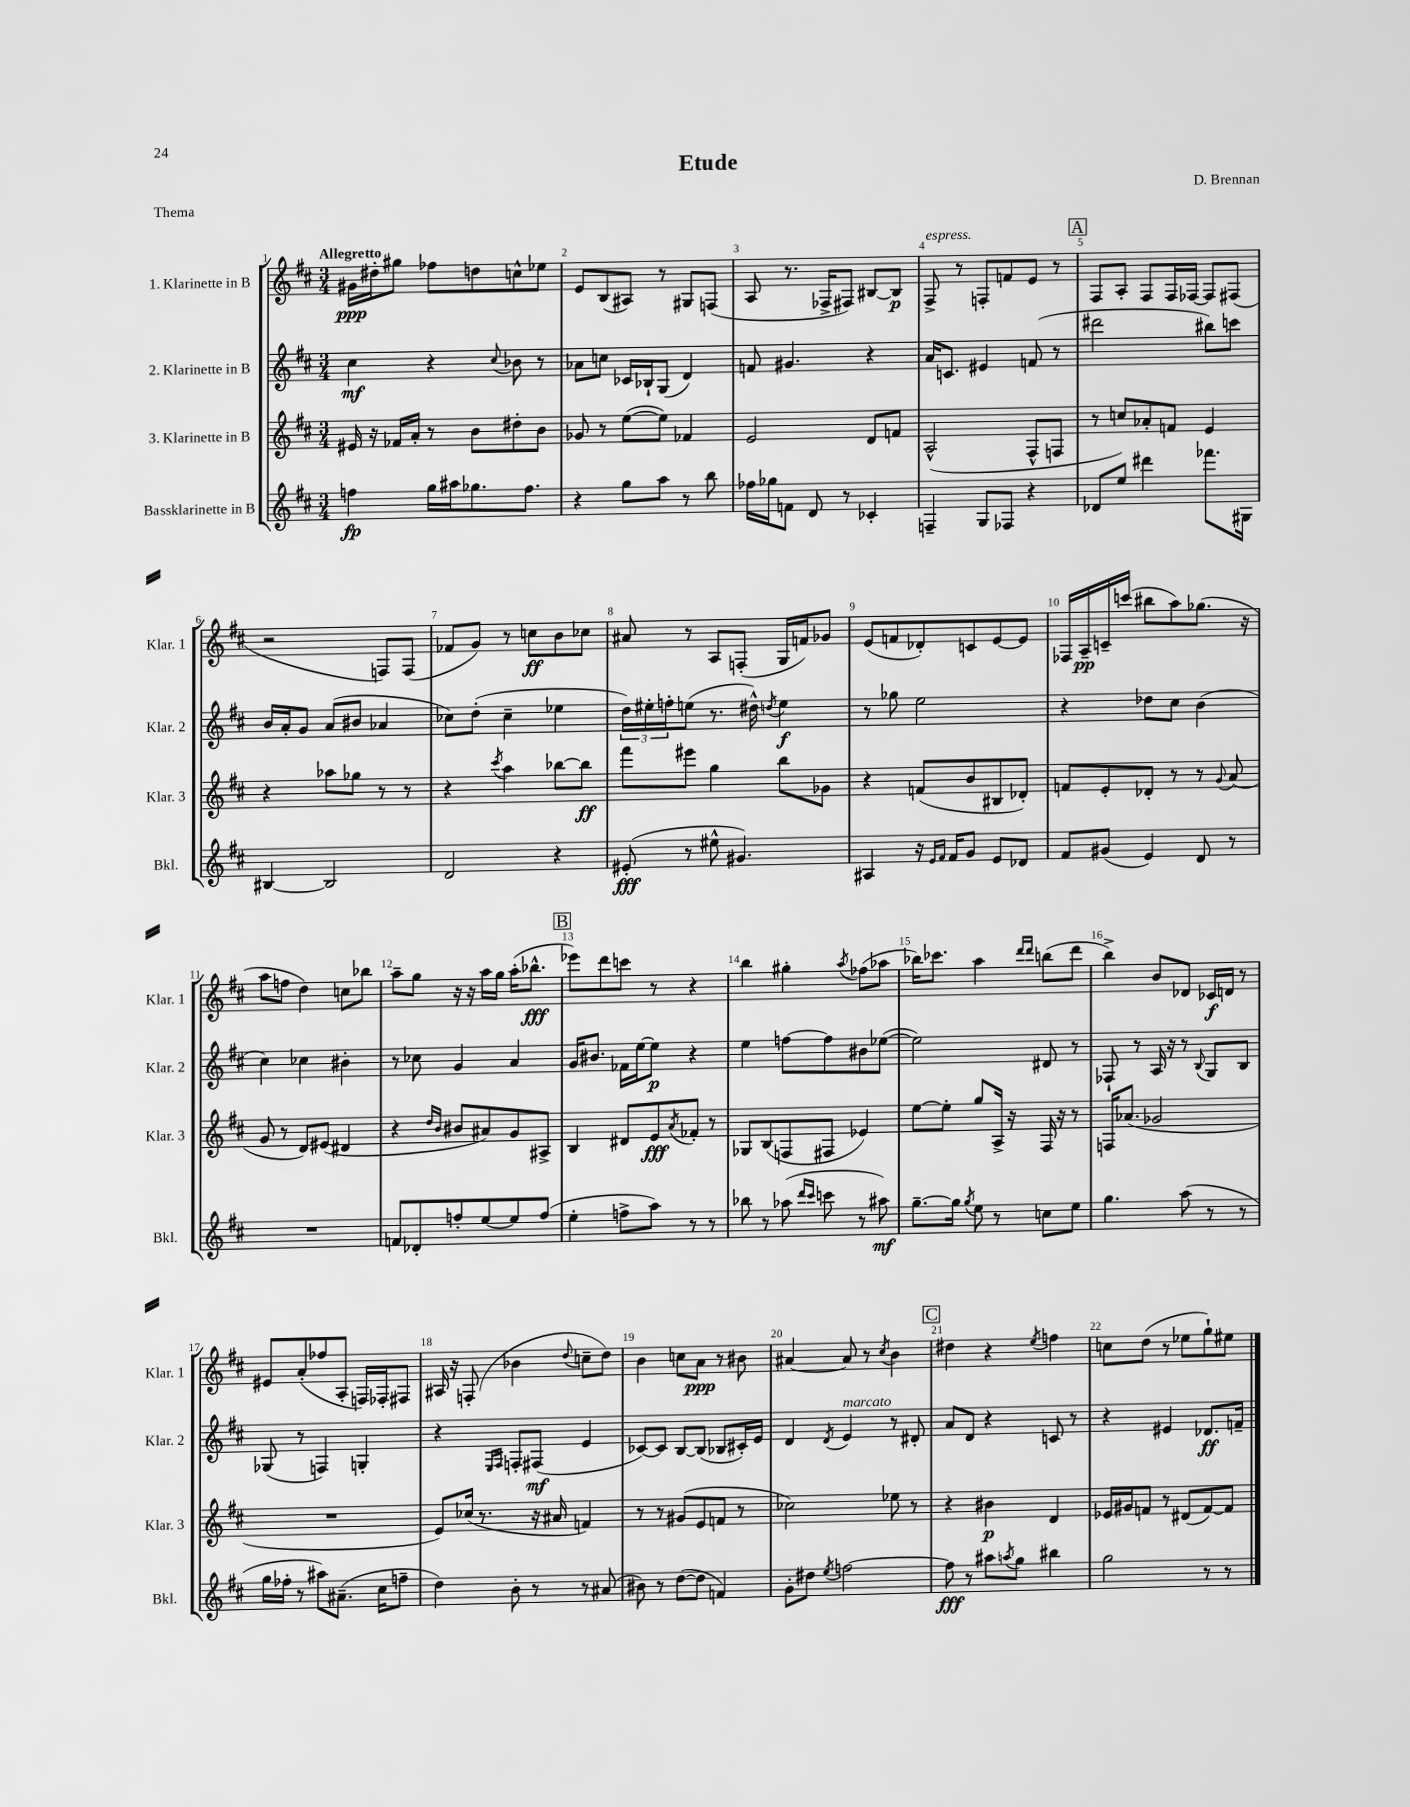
\header { title = "Etude" composer = "D. Brennan" piece = "Thema" }
<<
\new StaffGroup <<
\new Staff = "s0" \with { instrumentName = "1. Klarinette in B" shortInstrumentName = "Klar. 1" } {
    \clef treble \key d \major \numericTimeSignature \time 3/4 \tempo "Allegretto"
    gis'16\ppp dis''16-. gis''8 fes''8 d''8 c''8-^ ees''8 |
    e'8 b8( ais8) r8 gis8 f8( |
    a8 r8. fes16-> fis8) bis8~ bis8\p |
    fis8->^\markup { \italic "espress." } r8 f8-. f'8 e'8 r8 |
    \mark \markup { \box "A" } fis8 a8-. fis8 fis16 fes16~ fes8 fis8( |
    r2 f8) f8( |
    fes'8 g'8) r8 c''8\ff b'8 ces''8 |
    ais'8 r8 a8 f8-.( g16 f'16) ges'8 |
    e'8( f'8 des'8-.) c'8 e'8~ e'8 |
    fes16 a16--\pp c'16-- c'''16( bis''8 a''8) ges''8.( r16 |
    a''8 f''8 d''4) c''8 bes''8 |
    a''8-- g''8 r16 r16 a''16 g''16 a''16-.( bes''8.-^\fff |
    \mark \markup { \box "B" } ees'''8) d'''8 c'''8 r8 r4 |
    b''4 gis''4-. \acciaccatura { a''8 } fes''8( aes''8 |
    bes''16) ces'''8. a''4 \grace { d'''16 d'''16 } b''8( d'''8 |
    b''4->) b'8 des'8 ces'16\f d'16 r8 |
    eis'8 a'8-.( fes''8 a8-. f16) fes16-. fis8 |
    ais16 r16 f8-.( bes'4 \appoggiatura { d''8 } c''8-- d''8) |
    b'4 c''8 a'8\ppp r8 bis'8 |
    ais'4~ ais'8 r8 \acciaccatura { cis''8 } b'4 |
    \mark \markup { \box "C" } dis''4 r4 \acciaccatura { e''8 } f''4 |
    c''8 d''8( r8 ees''8 g''8-!) eis''8 \bar "|." |
}
\new Staff = "s1" \with { instrumentName = "2. Klarinette in B" shortInstrumentName = "Klar. 2" } {
    \clef treble \key d \major \numericTimeSignature \time 3/4
    cis''4\mf r4 \appoggiatura { cis''8 } bes'8 r8 |
    aes'8 c''8 ces'16 bes16-! g8( d'4) |
    f'8 gis'4. r4 |
    a'16 c'8. eis'4 f'8( r8 |
    \mark \markup { \box "A" } dis'''2 bis''8) c'''8 |
    b'16 a'16-. g'8 a'8( bis'8 aes'4 |
    ces''8) d''8-.( ces''4-- ees''4 |
    \tuplet 3/2 { d''16) eis''16-. f''16-. } e''8( r8. dis''16-^) \acciaccatura { d''8 } e''4\f |
    r8 ges''8 e''2 |
    r4 des''8 cis''8 b'4( |
    cis''4) ces''4 bis'4-. |
    r8 ces''8 g'4 a'4 |
    \mark \markup { \box "B" } g'16 bis'8. fes'16 e''16~ e''8\p r4 |
    e''4 f''8~ f''8 bis'8 ees''8~( |
    ees''2) dis'8 r8 |
    fes8-! r8 a16 r16 r8 \appoggiatura { b8 } g8 b8 |
    ges8( r8 f4) g4-. |
    r4 \grace { e16 fis16 } f8-. fis8\mf( e'4 |
    ces'8~) ces'8 b8~ b8( bes8 cis'16-.) e'16 |
    d'4 \acciaccatura { d'8 } e'4^\markup { \italic "marcato" } r8 dis'8-. |
    \mark \markup { \box "C" } a'8 d'8 r4 c'8 r8 |
    r4 eis'4 des'8.\ff f'16-- \bar "|." |
}
\new Staff = "s2" \with { instrumentName = "3. Klarinette in B" shortInstrumentName = "Klar. 3" } {
    \clef treble \key d \major \numericTimeSignature \time 3/4
    eis'16 r16 fes'16 a'16-. r8 b'8 dis''8-. b'8 |
    ges'8 r8 e''8~( e''8) fes'4 |
    e'2 d'8 f'8 |
    a2-^( fis8-^ f8 |
    \mark \markup { \box "A" } r8 c''8) aes'8-. f'8 e'4 |
    r4 aes''8 ges''8 r8 r8 |
    r4 \acciaccatura { cis'''8 } a''4 bes''8~ bes''8\ff |
    fis'''8 eis'''8 g''4 b''8 ges'8 |
    r4 f'8( b'8 bis8 des'8-.) |
    f'8 e'8-. des'8-. r8 r8 \appoggiatura { g'8 } a'8( |
    g'8 r8 d'8) eis'8( dis'4 |
    r4 \grace { d''16 b'16 } bis'8 ais'8) g'8 ais8-> |
    \mark \markup { \box "B" } b4 dis'8 e'8\fff \acciaccatura { a'8 } fes'8-. r8 |
    ges8 b8( f8 fis8 ees'4) |
    e''8~ e''8-. g''8 a16-> r16 fis16 r16 r8 |
    f16 aes'8.( ges'2 |
    R2. |
    e'8) ces''16( r8. r16 ais'16 f'4) |
    r8 r8 gis'8( e'8 f'8 r8 |
    ces''2) ees''8 r8 |
    \mark \markup { \box "C" } r4 bis'4\p d'4 |
    ees'16 gis'16 f'8 r8 dis'8( f'8~) f'8 \bar "|." |
}
\new Staff = "s3" \with { instrumentName = "Bassklarinette in B" shortInstrumentName = "Bkl." } {
    \clef treble \key d \major \numericTimeSignature \time 3/4
    f''4\fp g''16 ais''16 ges''8. f''8. |
    r4 g''8 a''8 r8 b''8 |
    fes''16 ges''16 f'8 d'8 r8 ces'4-. |
    f4-- g8 fes8 r4 |
    \mark \markup { \box "A" } des'8 e''8 dis'''4 fes'''8. gis16 |
    bis4~ bis2 |
    d'2 r4 |
    eis'8-.\fff( r8 eis''8-^ gis'4.) |
    ais4 r16 \grace { e'16 fis'16 } fis'16 g'8 e'8 des'8 |
    fis'8 gis'8( e'4) d'8 r8 |
    R2. |
    f'8 des'8-. f''8-. e''8~ e''8 f''8( |
    \mark \markup { \box "B" } e''4-. f''8-> a''8) r8 r8 |
    bes''8 r8 aes''8( \grace { d'''16 cis'''16 } c'''8 r8 ais''8\mf) |
    g''8.~-- g''16 \acciaccatura { g''8 } e''8 r8 c''8 e''8 |
    g''4. a''8( r8 r8 |
    g''16 fes''16-. r8 ais''8) ais'8.--( cis''16 f''8-- |
    d''4) b'8-. r8 r8 ais'8( |
    bis'8) r8 d''8~( d''8 f'4) |
    g'8-. dis''8 \acciaccatura { e''8 } f''2~ |
    \mark \markup { \box "C" } f''8\fff r8 ais''8 \acciaccatura { a''8 } g''8 bis''4 |
    g''2 r8 r8 \bar "|." |
}
>>
>>
\layout { \context { \Score \override BarNumber.break-visibility = ##(#f #t #t) barNumberVisibility = #all-bar-numbers-visible } }
